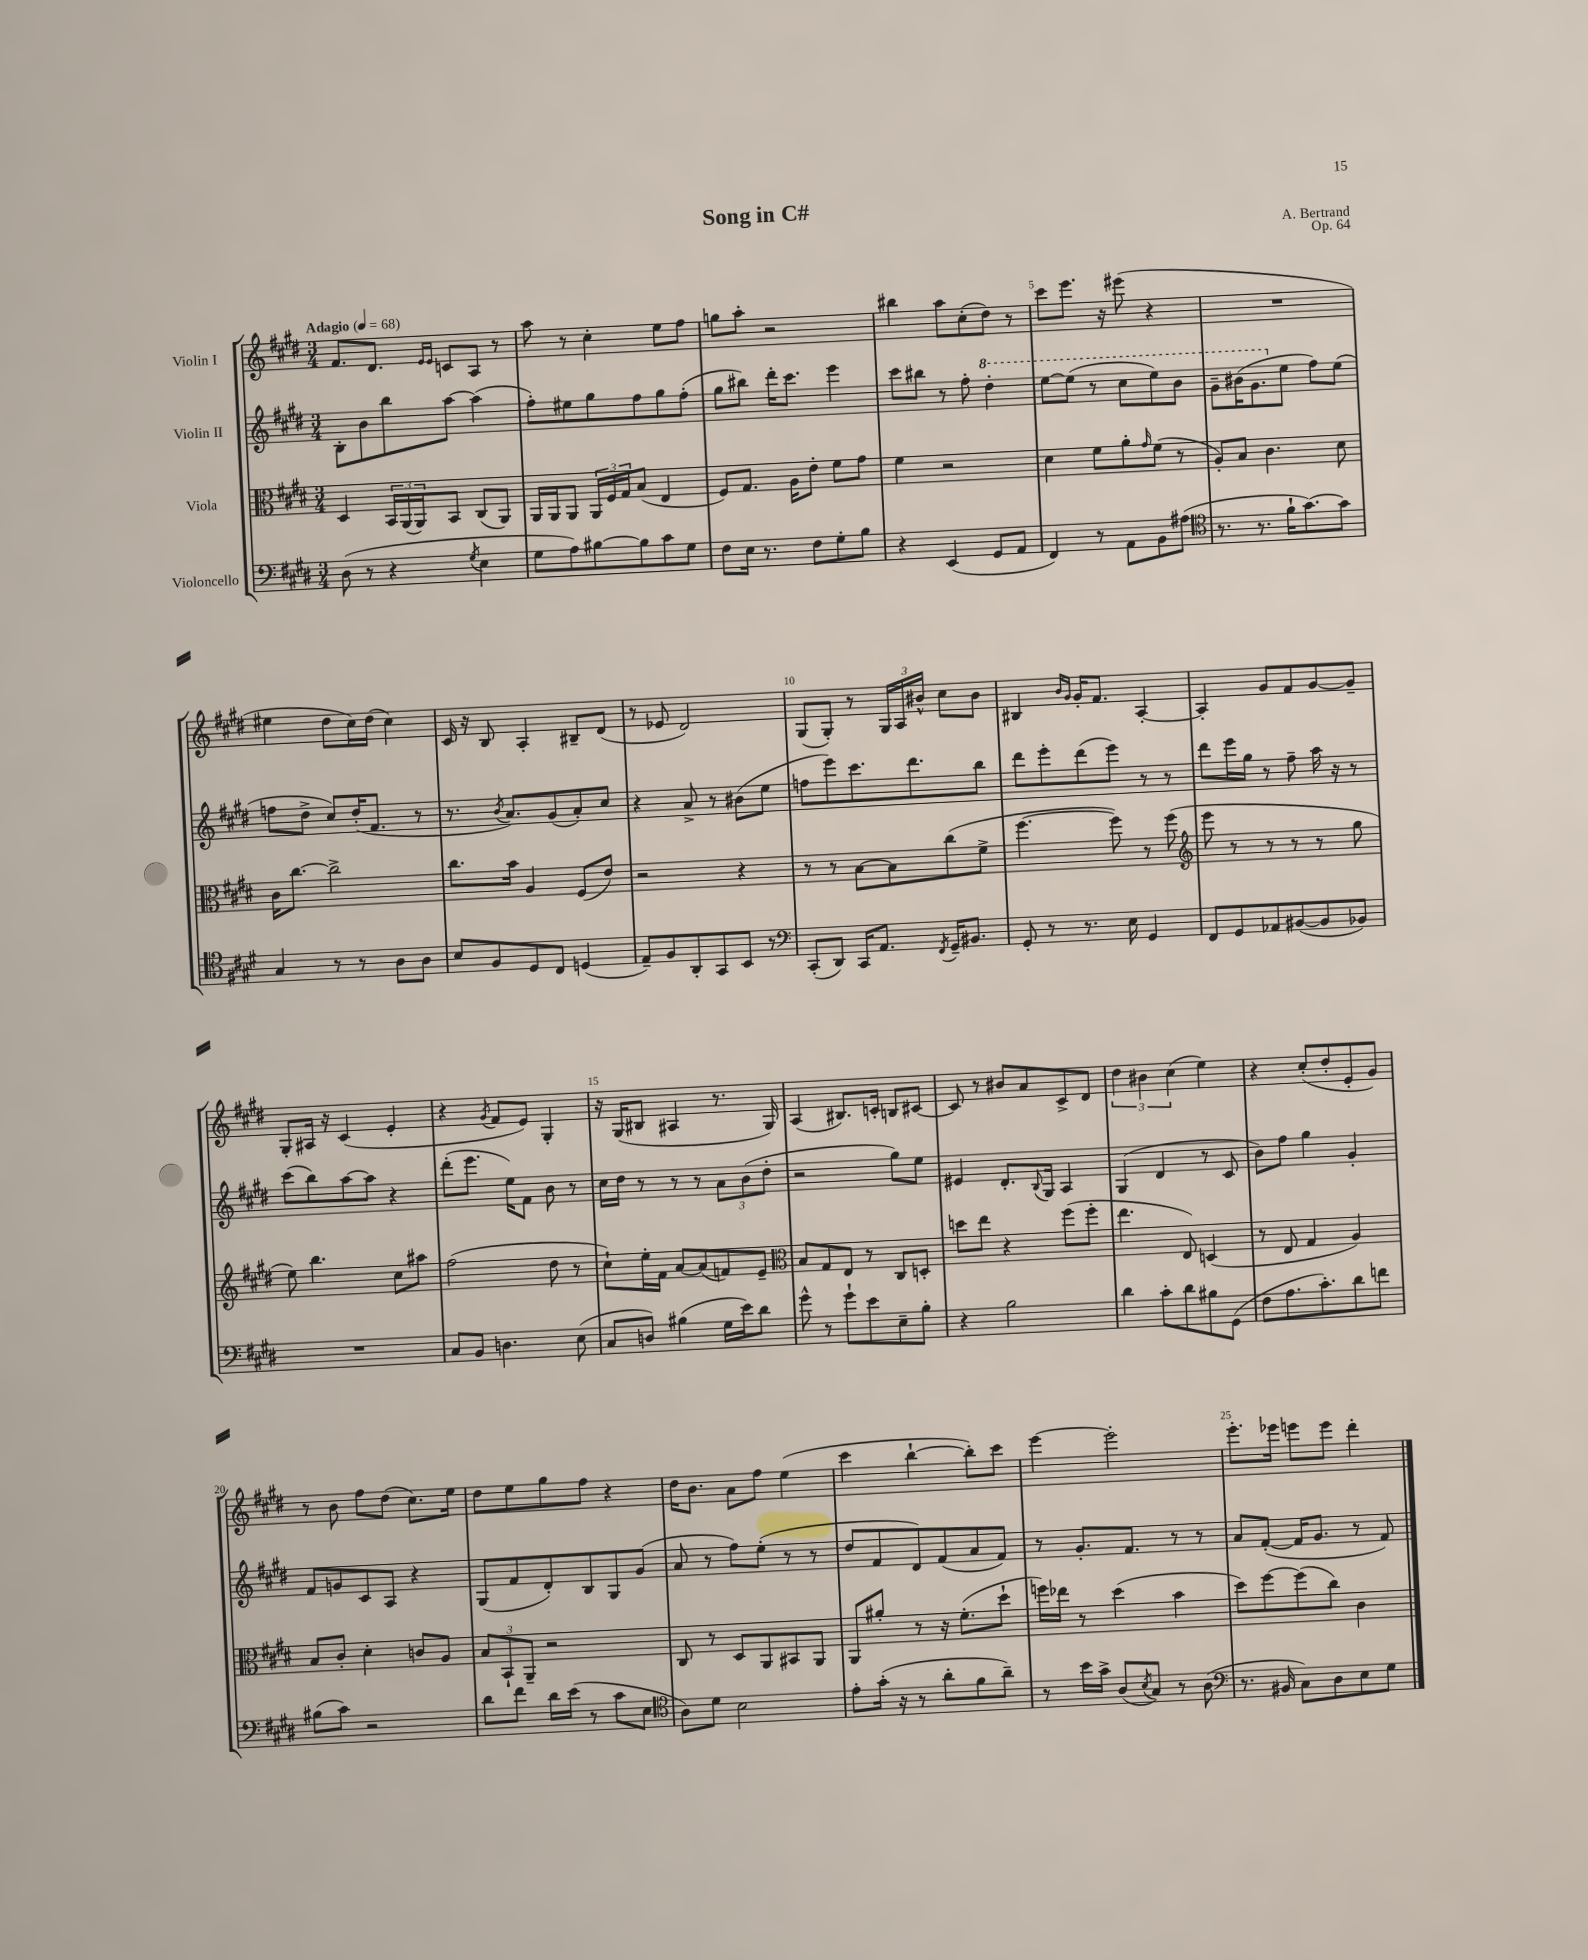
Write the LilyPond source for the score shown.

\header { title = "Song in C#" composer = "A. Bertrand" opus = "Op. 64" }
<<
\new StaffGroup <<
\new Staff = "s0" \with { instrumentName = "Violin I" } {
    \clef treble \key e \major \numericTimeSignature \time 3/4 \tempo "Adagio" 4 = 68
    fis'8. dis'8. \grace { e'16 e'16 } c'8 a8 r8 |
    a''8 r8 cis''4-. e''8 fis''8 |
    g''8 a''8-. r2 |
    bis''4 a''8 cis''8-.( dis''8) r8 |
    cis'''8 e'''8. r16 eis'''8( r4 |
    R2. |
    eis''4 dis''8 cis''16) dis''16( cis''4) |
    cis'16 r16 b8 a4-. bis8-- dis'8( |
    r8 ees'8 dis'2) |
    gis8( gis8-.) r8 \tuplet 3/2 { gis16 a16 bis'16-^ } cis''8 bis'8 |
    bis4 \grace { b'16 gis'16 } gis'16-. fis'8. a4~-. |
    a4-. gis'8 fis'8 gis'8~ gis'8-- |
    gis8-. ais16 r16 cis'4( e'4-. |
    r4 \acciaccatura { gis'8 } fis'8 e'8) gis4-. |
    r16 gis16( bis8 ais4 r8. gis16) |
    a4( bis8.) c'16-. b8 cis'8~ |
    cis'8 r8 bis'8 a'8 cis'8-> dis'8 |
    \tuplet 3/2 { dis''4 bis'4 cis''4( } e''4) |
    r4 cis''8-.( dis''8-. e'8-. gis'8) |
    r8 b'8 fis''8 dis''8( cis''8.) e''16 |
    dis''8 e''8 gis''8 fis''8 r4 |
    dis''16 b'8. a'8 fis''8 e''4( |
    cis'''4 b''4~-! b''8-.) cis'''8 |
    e'''4~ e'''2-. |
    e'''8.-. ees'''16 e'''8 e'''8 dis'''4-. \bar "|." |
}
\new Staff = "s1" \with { instrumentName = "Violin II" } {
    \clef treble \key e \major \numericTimeSignature \time 3/4
    b8-. b'8 b''8 a''8~ a''4( |
    fis''8-.) eis''8 gis''8 fis''8 gis''8 fis''8-.( |
    gis''8 bis''8) dis'''16-. cis'''8. e'''4 |
    cis'''8 bis''8 r8 fis''8-. \ottava #1 dis'''4-. |
    e'''8~ e'''8( r8 cis'''8 e'''8) b''8 |
    gis''8-- bis''16( gis''8. \ottava #0 e''8 fis''8) e''8( |
    f''8 dis''8-> cis''8) dis''16-.( fis'8. r8 |
    r8. \acciaccatura { b'8 } a'8.) gis'8( a'8-.) cis''8 |
    r4 a'8-> r8 bis'8( e''8 |
    f''8 e'''8) cis'''8. dis'''8. b''8 |
    dis'''8 e'''8-. dis'''8( e'''8) r8 r8 |
    dis'''8 e'''16 gis''16 r8 fis''8-- a''16 r16 r8 |
    cis'''8( b''8) a''8~ a''8 r4 |
    dis'''8-.( e'''8. e''16) fis'8 b'8 r8 |
    cis''16 dis''16 r8 r8 r8 \tuplet 3/2 { a'8 b'8( dis''8-. } |
    r2 gis''8) e''8 |
    eis'4 dis'8.-. \appoggiatura { b8 } gis16 a4 |
    gis4( dis'4 r8 cis'8 |
    b'8) fis''8 gis''4 gis'4-. |
    fis'8 g'8 cis'8 a8 r4 |
    gis8( fis'8 dis'8-.) b8 gis8 gis'8( |
    a'8 r8 fis''8) e''8-.( r8 r8 |
    dis''8 fis'8 dis'8) fis'8( a'8 fis'8) |
    r8 gis'8.-. fis'8. r8 r8 |
    a'8 fis'8~-.( fis'16 gis'8. r8 fis'8) \bar "|." |
}
\new Staff = "s2" \with { instrumentName = "Viola" } {
    \clef alto \key e \major \numericTimeSignature \time 3/4
    dis4 \tuplet 3/2 { b,16 a,16( a,16) } b,8 cis8( a,8) |
    a,16 a,16 a,8 \tuplet 3/2 { a,16 fis16 gis16 } b8( e4 |
    fis8) gis8. a16 e'8-. fis'8 gis'8 |
    fis'4 r2 |
    dis'4 fis'8 a'8-. \grace { gis'16 } fis'8( r8 |
    a8-.) b8 cis'4. dis'8 |
    cis'16 cis''8.~ cis''2-> |
    cis''8. b'16 a4 fis8( e'8) |
    r2 r4 |
    r8 r8 b8~ b8 cis''8( fis'8-> |
    fis''4.~ fis''8) r8 fis''8( |
    \clef treble e'''8 r8 r8 r8 r8 gis''8 |
    e''8) b''4. cis''8 ais''8 |
    fis''2( dis''8 r8 |
    cis''8-!) e''16-. fis'16 a'8~ a'8( f'8) e'8-- |
    \clef alto b8 gis8 e8 r8 cis8 d8-. |
    d''8 e''8 r4 fis''8( fis''8-. |
    e''4. e8) d4( |
    r8 e8 gis4 a4) |
    b8 cis'8-. dis'4-. c'8 a8 |
    \tuplet 3/2 { b8 b,8-! a,8-- } r2 |
    cis8 r8 dis8 a,8 bis,8 a,8 |
    a,8 ais'8-. r8 r16 fis'8.-.( dis''8-! |
    f''16) ees''16 r8 dis''4( b'4 |
    dis''8) fis''8~ fis''8( cis''8) cis'4 \bar "|." |
}
\new Staff = "s3" \with { instrumentName = "Violoncello" } {
    \clef bass \key e \major \numericTimeSignature \time 3/4
    dis8( r8 r4 \acciaccatura { gis8 } e4 |
    gis8 a8) bis8~ bis8 cis'8 gis8 |
    fis8 e16 r8. fis8 gis8-. b8 |
    r4 e,4( gis,8 a,8 |
    fis,4) r8 a,8 b,8 ais8( |
    \clef tenor r8. r8. fis'16-! gis'8.~) gis'8 |
    gis4 r8 r8 a8 a8 |
    b8 fis8 dis8 cis8 d4( |
    e8--) fis8 a,8-. gis,8 b,8 r8 |
    \clef bass cis,8-.( dis,8) cis,16 a,8. \acciaccatura { fis,8 } gis,16-- bis,8. |
    gis,8-. r8 r8. e16 gis,4 |
    fis,8 gis,8 aes,8 bis,8~( bis,8 bes,8) |
    R2. |
    cis8 b,8 d4. e8( |
    cis8 d8) bis4( gis16 e'16) dis'8 |
    gis'8-^ r8 gis'8-! e'8 e8-- b8-. |
    r4 b2 |
    dis'4 cis'8-. dis'8 bis8 gis,8( |
    fis8 a8. cis'8.-.) dis'8 f'8 |
    bis8( cis'8) r2 |
    dis'8 fis'8 dis'16 e'16( r8 cis'8 e8 |
    \clef tenor a8) dis'8 b2 |
    e'8-. gis'16-.( r16 r8 a'8-. fis'8 a'8--) |
    r8 b'16 gis'16-> a8( \acciaccatura { b8 } gis8) r8 a8( |
    \clef bass r8. bis,16 cis8) dis8 e8 gis8 \bar "|." |
}
>>
>>
\layout { \context { \Score \override BarNumber.break-visibility = ##(#f #t #t) barNumberVisibility = #(every-nth-bar-number-visible 5) } }
